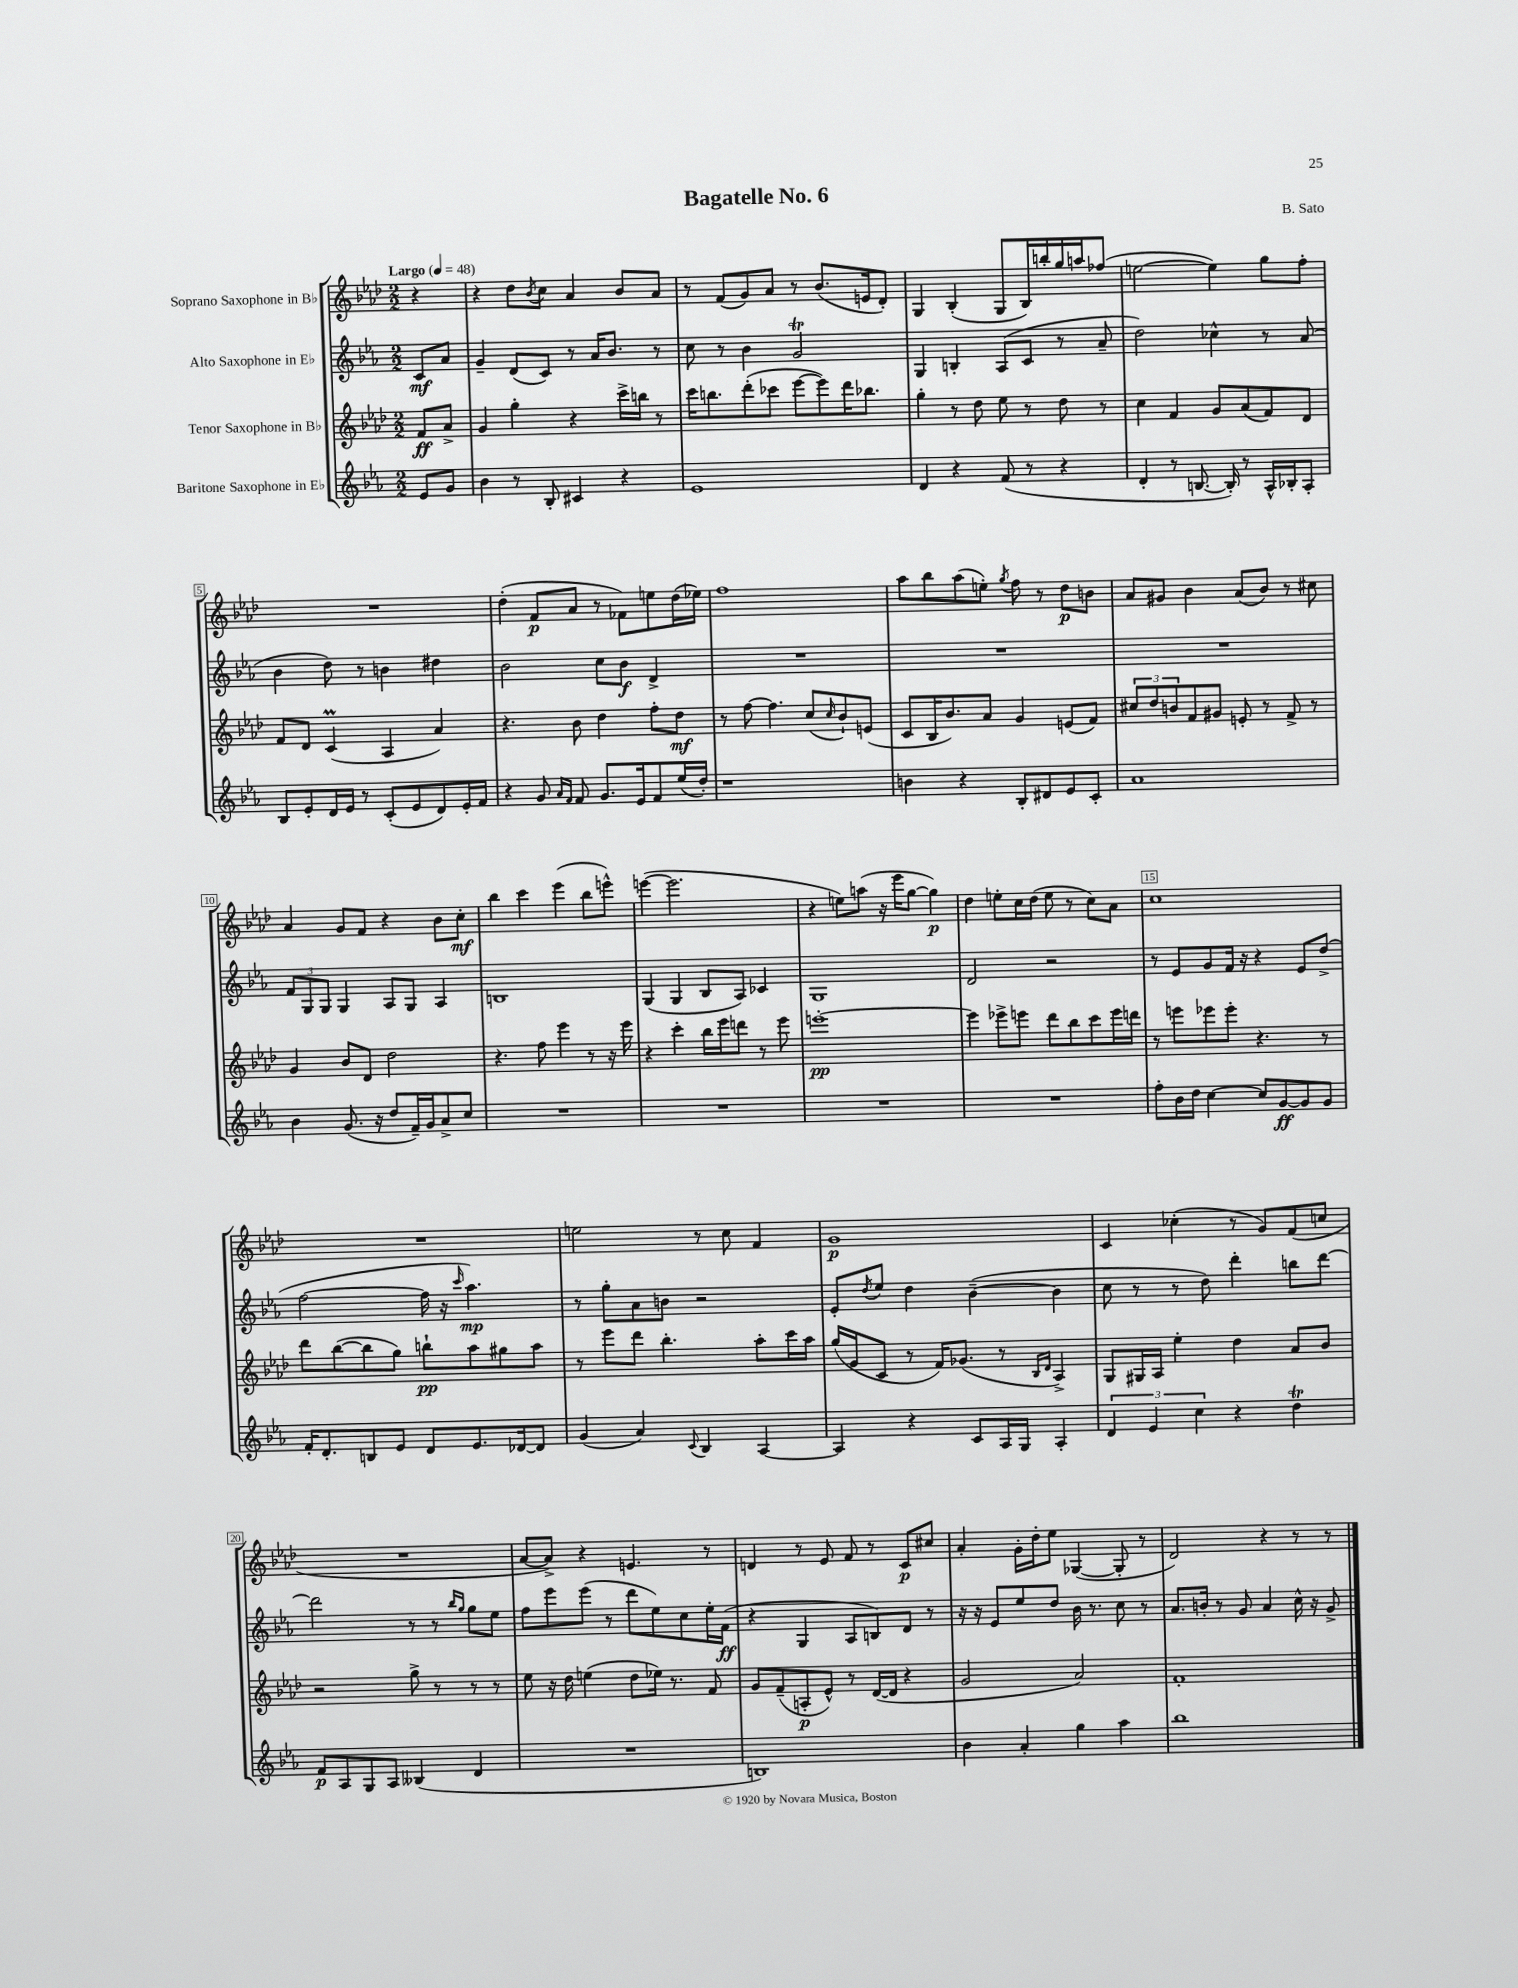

**kern	**kern	**kern	**kern
*staff4	*staff3	*staff2	*staff1
*clefG2	*clefG2	*clefG2	*clefG2
*k[b-e-a-]	*k[b-e-a-d-]	*k[b-e-a-]	*k[b-e-a-d-]
*M2/2	*M2/2	*M2/2	*M2/2
*MM48	*MM48	*MM48	*MM48
8e-	8f	8c	4r
8g	8a-^	8a-	.
=	=	=	=
4b-	4g	4g~	4r
8r	4gg'	(8d	8dd-
.	.	.	8qb-
8B-'	.	8c)	8cc
4c#	4r	8r	4a-
.	.	16a-	.
.	.	8.b-	.
4r	16ccc^	.	8b-
.	16bb	.	.
.	8r	8r	8a-
=	=	=	=
1e-	16ccc	8cc	8r
.	8.bb	.	.
.	.	8r	(8f
.	(8ddd-'	4b-	8g)
.	8ccc-	.	8a-
.	[8eee-	2g	8r
.	8eee-])	.	(8.b-
.	16ddd-	.	.
.	8.bb-	.	16e
.	.	.	8d-')
=	=	=	=
4d	4gg'	4G	4G
4r	8r	4B'	(4B-'
.	8dd-	.	.
(8f	8ee-	(8A-	8G
8r	8r	8c	16B-)
.	.	.	16bb'
4r	8dd-	8r	16gg
.	.	.	16aa
.	8r	8a-~	(8ff-
=	=	=	=
4d'	4cc	2dd)	[2ee
8r	4f	.	.
[8.B	.	.	.
.	8g	4cc-^^	4ee])
16B'])	.	.	.
8r	(8a-	.	.
16A-^^	8f)	8r	8gg
16B-'	.	.	.
8A-'	8d-	(8a-	8ff'
=	=	=	=
8B-	8f	4b-	1r
8e-'	8d-	.	.
16d	(4c	8dd)	.
16e-	.	.	.
8r	.	8r	.
(8c'	4A-	4b	.
8e-	.	.	.
8d)	4a-)	4dd#	.
16e-'	.	.	.
16f	.	.	.
=	=	=	=
4r	4.r	2b-	(4dd-'
8g	.	.	8f
16qqa-	.	.	.
16qqf	.	.	.
8f	8b-	.	8a-
8.g	4dd-	8cc	8r
.	.	8b-	8f-)
16e-	.	.	.
8f	8ff'	4d^	8ee
(16ee-	8dd-	.	(16dd-
16dd')	.	.	16ee-)
=	=	=	=
1r	8r	1r	1ff
.	[8ff	.	.
.	4.ff]	.	.
.	(8cc	.	.
.	16qqcc	.	.
.	8b-`)	.	.
.	(8e	.	.
=	=	=	=
4b	8c	1r	8aa-
.	16B-	.	8bb-
.	8.b-)	.	.
4r	.	.	(8aa-
.	8a-	.	8ee')
.	.	.	8qgg
8B-'	4g	.	8ff
8d#	.	.	8r
8e-	(8e	.	8dd-
8c'	8f)	.	8b
=	=	=	=
1a-	12cc#	1r	8a-
.	12dd-	.	.
.	.	.	8g#
.	12b	.	.
.	8f	.	4b-
.	8g#	.	.
.	8e'	.	(8a-
.	8r	.	8b-)
.	8f^	.	8r
.	8r	.	8cc#
=	=	=	=
4b-	4g	12f	4a-
.	.	12G	.
.	.	12G	.
(8.g	8b-	4G	8g
.	8d-	.	8f
16r	.	.	.
8dd	2dd-	8A-	4r
16f~)	.	8G	.
16g	.	.	.
8a-^	.	4A-	8b-
8cc	.	.	8cc'
=	=	=	=
1r	4.r	1B	4bb-
.	.	.	4ccc
.	8ff	.	.
.	4eee-	.	(4eee-
.	8r	.	8bb-
.	16r	.	8eee^^)
.	16eee-	.	.
=	=	=	=
1r	4r	(4G	([4eee
.	4ccc'	4G	2.eee]
.	16bb-	8B-	.
.	16eee-	.	.
.	8ddd	8A-)	.
.	8r	4c-	.
.	8eee-	.	.
=	=	=	=
1r	[1eee'	1G	4r
.	.	.	8ee)
.	.	.	(8aa
.	.	.	16r
.	.	.	16eee-
.	.	.	[8gg
.	.	.	4gg])
=	=	=	=
1r	4eee]	2d	4dd-
.	8eee-^	.	8ee'
.	8eee	.	16cc
.	.	.	(16dd-
.	8ddd-	2r	8ee
.	8bb-	.	8r
.	8ccc	.	8cc)
.	16eee	.	8a-
.	16ddd	.	.
=	=	=	=
8ff'	8r	8r	1cc
16b-	8eee	8e-	.
16dd	.	.	.
[4cc	8eee-	8g	.
.	8eee-'	16f	.
.	.	16r	.
8cc]	4.r	4r	.
[8g	.	.	.
8g]	.	8e-	.
8g	8r	(8dd^	.
=	=	=	=
16f'	8ddd-	[2ff	1r
8.d'	.	.	.
.	([8bb-	.	.
8B	8bb-]	.	.
8e-	8gg)	.	.
8d	8bb`	16ff]	.
.	.	16r	.
.	.	16qqccc	.
8.e-	8aa-	4.aa-)	.
.	8gg#	.	.
[16d-	.	.	.
8d-]	8aa-	.	.
=	=	=	=
(4g	8r	8r	2ee
.	8eee-	8gg'	.
4a-)	8ddd-	8a-	.
.	4.bb-'	8b	.
8qqc	.	.	.
4B-	.	2r	8r
.	.	.	8cc
[4A-	8aa-'	.	4f
.	16ccc	.	.
.	16aa-	.	.
=	=	=	=
4A-]	(16gg	8e-'	1g
.	16g	.	.
.	.	8qdd	.
.	8c	8ee-	.
4r	8r	4dd	.
.	16f)	.	.
.	(8.g-	.	.
8c	.	([4b-~	.
16A-	8r	.	.
16G	.	.	.
.	16qqB-	.	.
.	16qqd-	.	.
4A-'	4A-^)	4b-]	.
=	=	=	=
6d	8G	8cc	4c
.	16G#	8r	.
6e-	.	.	.
.	16A-	.	.
.	4ee-'	8r	(4cc-'
6cc	.	.	.
.	.	8dd)	.
4r	4dd-	4ddd'	8r
.	.	.	8g)
4dd	8a-	8bb	(8f
.	8b-	[8ddd	8cc
=	=	=	=
8f	2r	2ddd]	1r
8A-	.	.	.
8G	.	.	.
8A-	.	.	.
(4B--	8gg^	8r	.
.	8r	8r	.
.	.	16qqbb-	.
.	.	16qqgg	.
4d	8r	8gg	.
.	8r	8ee-	.
=	=	=	=
1r	8ee-	8ff	[8a-
.	16r	8eee-	8a-^])
.	16dd-	.	.
.	(4ee	(8eee-	4r
.	.	8r	.
.	8dd-	8ddd	4.e
.	16ee-)	8ee-)	.
.	8.r	.	.
.	.	8cc	.
.	8f	16ee-'	8r
.	.	(16f	.
=	=	=	=
1B)	8g	4r	4d
.	(8f~	.	.
.	8A'	4G	8r
.	8e-^^)	.	8e-
.	8r	8A-	8f
.	([16d-	8B)	8r
.	16d-]	.	.
.	4r	8d	8c
.	.	8r	8cc#
=	=	=	=
4b-	2g	16r	4a-'
.	.	16r	.
.	.	8e-	.
4a-'	.	8ee-	16g'
.	.	.	16dd-'
.	.	8dd	8ee-
4gg	2a-)	16b-	([4G-
.	.	8.r	.
4aa-	.	8cc	8G-']
.	.	8r	8r
=	=	=	=
1bb-	1f'	8.a-	2d-)
.	.	16b'	.
.	.	8r	.
.	.	8g	.
.	.	4a-	4r
.	.	16cc^^	8r
.	.	16r	.
.	.	8g^	8r
==	==	==	==
*-	*-	*-	*-
